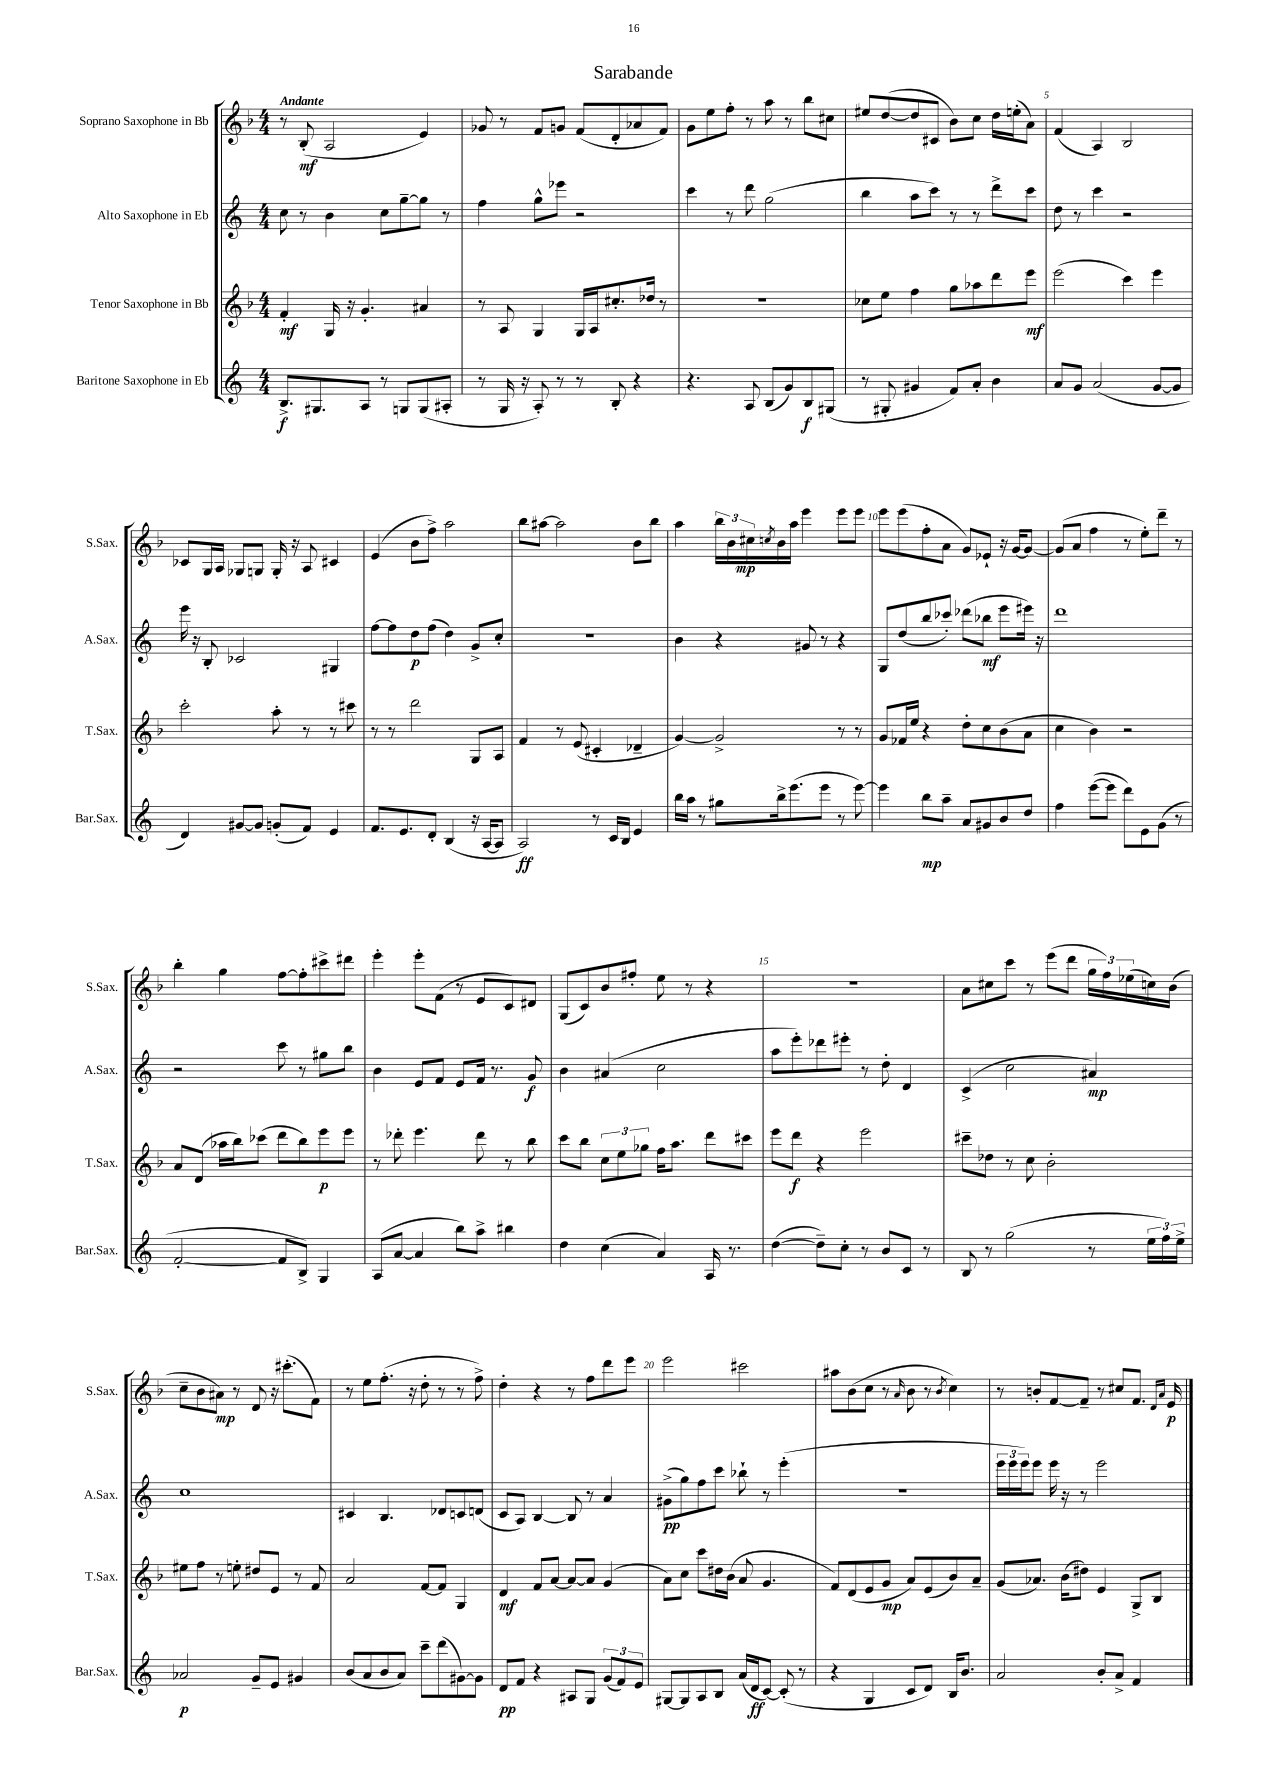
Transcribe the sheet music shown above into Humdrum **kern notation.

**kern	**dynam	**kern	**dynam	**kern	**dynam	**kern	**dynam
*part4	*part4	*part3	*part3	*part2	*part2	*part1	*part1
*staff4	*staff4	*staff3	*staff3	*staff2	*staff2	*staff1	*staff1
*I"Baritone Saxophone in Eb	*	*I"Tenor Saxophone in Bb	*	*I"Alto Saxophone in Eb	*	*I"Soprano Saxophone in Bb	*
*I'Bar.Sax.	*	*I'T.Sax.	*	*I'A.Sax.	*	*I'S.Sax.	*
*clefG2	*	*clefG2	*	*clefG2	*	*clefG2	*
*k[]	*	*k[b-]	*	*k[]	*	*k[b-]	*
*M4/4	*	*M4/4	*	*M4/4	*	*M4/4	*
=1	=1	=1	=1	=1	=1	=1	=1
!	!	!	!	!	!	!LO:TX:a:B:t=Andante	!
8.B^/L	f	4f'/	mf	8cc\	.	8r	.
.	.	.	.	8r	.	(8B-'/	mf
8.G#X/	.	.	.	.	.	.	.
.	.	16G/	.	4b\	.	2A/	.
.	.	16r	.	.	.	.	.
8A/J	.	4.g'/	.	.	.	.	.
8r	.	.	.	8cc\L	.	.	.
8Gn/L	.	.	.	[8gg~\	.	.	.
(8G/	.	4a#X/	.	8gg\J]	.	4e/)	.
8A#X'/J	.	.	.	8r	.	.	.
=2	=2	=2	=2	=2	=2	=2	=2
8r	.	8r	.	4ff\	.	8g-X/	.
16G/	.	8A/	.	.	.	8r	.
16r	.	.	.	.	.	.	.
8A'/)	.	4G/	.	8gg^^\L	.	8f/L	.
8r	.	.	.	8eee-X\J	.	8gn/J	.
8r	.	16G/LL	.	2r	.	(8f/L	.
.	.	16A/J	.	.	.	.	.
8B'/	.	8.cc#X'/	.	.	.	8d'/	.
4r	.	.	.	.	.	8a-X/	.
.	.	16dd-X/Jk	.	.	.	.	.
.	.	8r	.	.	.	8f/J)	.
=3	=3	=3	=3	=3	=3	=3	=3
4.r	.	1r	.	4ccc\	.	8g\L	.
.	.	.	.	.	.	8ee\	.
.	.	.	.	8r	.	8ff'\J	.
8A/	.	.	.	8ddd\	.	8r	.
(8B/L	.	.	.	(2gg\	.	8aa\	.
8g/)	.	.	.	.	.	8r	.
8B/	f	.	.	.	.	8bb-\L	.
(8G#X/J	.	.	.	.	.	8cc#X\J	.
=4	=4	=4	=4	=4	=4	=4	=4
8r	.	8cc-X\L	.	4bb\	.	8ee#X/L	.
8G#X'/	.	8ee\J	.	.	.	([8dd/	.
4g#X/	.	4ff\	.	8aa\L	.	8dd/]	.
.	.	.	.	8ccc\J)	.	8c#X/J	.
8f/L)	.	8gg\L	.	8r	.	8b-\L)	.
8a'/J	.	8aa-X\	.	8r	.	8cc\J	.
4b\	.	8ddd\	.	8ddd^\L	.	16dd\LL	.
.	.	.	.	.	.	(16een'\J	.
.	.	8eee\J	mf	8ccc\J	.	8a\J)	.
=5	=5	=5	=5	=5	=5	=5	=5
8a/L	.	(2eee\	.	8dd\	.	(4f/	.
8g/J	.	.	.	8r	.	.	.
(2a/	.	.	.	4ccc\	.	4A/)	.
.	.	4ccc\)	.	2r	.	2B-/	.
[8g/L	.	4eee\	.	.	.	.	.
8g/J]	.	.	.	.	.	.	.
!!LO:LB:g=z
=6	=6	=6	=6	=6	=6	=6	=6
4d/)	.	2ccc'\	.	16eee\	.	8c-X/L	.
.	.	.	.	16r	.	.	.
.	.	.	.	8B'/	.	16G/L	.
.	.	.	.	.	.	16A/JJ	.
[8g#X/L	.	.	.	2c-X/	.	8G-X/L	.
8g#/J]	.	.	.	.	.	8Gn/J	.
(8gn'/L	.	8aa'\	.	.	.	16G'/	.
.	.	.	.	.	.	16r	.
8f/J)	.	8r	.	.	.	8A/	.
4e/	.	8r	.	4G#X/	.	4c#X/	.
.	.	8ccc#X\	.	.	.	.	.
=7	=7	=7	=7	=7	=7	=7	=7
8.f/L	.	8r	.	[8ff\L	.	(4e/	.
.	.	8r	.	8ff\]	.	.	.
8.e/	.	.	.	.	.	.	.
.	.	2ddd\	.	8dd\	p	8b-\L	.
8d'/J	.	.	.	(8ff\J	.	8ff^\J)	.
(4B/	.	.	.	4dd\)	.	2aa\	.
16r	.	8G/L	.	8g^/L	.	.	.
[16A/KL	.	.	.	.	.	.	.
8A/J]	.	8A/J	.	8cc'/J	.	.	.
=8	=8	=8	=8	=8	=8	=8	=8
2A/)	ff	4f/	.	1r	.	8bb-\L	.
.	.	.	.	.	.	[8aa#X\J	.
.	.	8r	.	.	.	2aa#\]	.
.	.	(8e/	.	.	.	.	.
8r	.	4c#X'/	.	.	.	.	.
16c/LL	.	.	.	.	.	.	.
16B/JJ	.	.	.	.	.	.	.
4e/	.	4d-X~/	.	.	.	8b-\L	.
.	.	.	.	.	.	8bb-\J	.
=9	=9	=9	=9	=9	=9	=9	=9
16bb\LL	.	[4g/)	.	4b\	.	4aa\	.
16aa\JJ	.	.	.	.	.	.	.
8r	.	.	.	.	.	.	.
8gg#X\L	.	2g^/]	.	4r	.	24bb-\LL	.
.	.	.	.	.	.	24b-\	.
.	.	.	.	.	.	24cc#X\	mp
.	.	.	.	.	.	8qccn/	.
16bb^\k	.	.	.	.	.	16b-\	.
(8.eee\	.	.	.	.	.	16aa\JJ	.
.	.	.	.	8g#X/	.	4eee\	.
8eee\J	.	.	.	8r	.	.	.
8r	.	8r	.	4r	.	8eee\L	.
[8eee\)	.	8r	.	.	.	8eee\J	.
=10	=10	=10	=10	=10	=10	=10	=10
4eee\]	.	8g/L	.	8G/L	.	8eee\L	.
.	.	16f-X/L	.	(8dd/	.	(8eee\	.
.	.	16ee/JJ	.	.	.	.	.
8bb\L	mp	4r	.	8bb/	.	8ff'\	.
8aa~\J	.	.	.	8ccc-X'/J)	.	8a\J	.
8a/L	.	8dd'\L	.	(8ddd-X\L	.	8g/L)	.
8g#X/	.	8cc\	.	8bb-X\J	mf	8e-X`/J	.
8b/	.	(8b-\	.	8eee\L	.	16r	.
.	.	.	.	.	.	[16g/KL	.
8dd/J	.	8a\J	.	16eee#X\Jk)	.	8g/J_	.
.	.	.	.	16r	.	.	.
=11	=11	=11	=11	=11	=11	=11	=11
4ff\	.	4cc\	.	1ddd	.	(8g/L]	.
.	.	.	.	.	.	8a/J	.
([8eee\L	.	4b-\)	.	.	.	4ff\	.
8eee\J]	.	.	.	.	.	.	.
8ddd\L)	.	2r	.	.	.	8r	.
8e\	.	.	.	.	.	8ee'\L)	.
(8g\J	.	.	.	.	.	8ddd~\J	.
8r	.	.	.	.	.	8r	.
!!LO:LB:g=z
=12	=12	=12	=12	=12	=12	=12	=12
[2f'/	.	8a/L	.	2r	.	4bb-'\	.
.	.	(8d/J	.	.	.	.	.
.	.	16aa-X\LL	.	.	.	4gg\	.
.	.	16bb-\J)	.	.	.	.	.
.	.	(8ccc-X\J	.	.	.	.	.
8f/L]	.	8ddd\L	.	8ccc\	.	[8ff\L	.
8B^/J)	.	8bb-\)	.	8r	.	8ff'\]	.
4G/	.	8eee\	p	8gg#X\L	.	8ccc#X^\	.
.	.	8eee\J	.	8bb\J	.	8ddd#X\J	.
=13	=13	=13	=13	=13	=13	=13	=13
(8A/L	.	8r	.	4b\	.	4eee'\	.
[8a/J	.	8ddd-X'\	.	.	.	.	.
4a/]	.	4.eee\	.	8e/L	.	8eee'\L	.
.	.	.	.	8f/J	.	(8f\J	.
8bb\L)	.	.	.	8e/L	.	8r	.
8aa^\J	.	8ddd-\	.	16f/Jk	.	8e/L	.
.	.	.	.	8.r	.	.	.
4bb#X\	.	8r	.	.	.	8c/)	.
.	.	8bb-\	.	8g/	f	8d#X/J	.
=14	=14	=14	=14	=14	=14	=14	=14
4dd\	.	8ccc\L	.	4b\	.	(8G/L	.
.	.	8bb-\J	.	.	.	8c/)	.
(4cc\	.	12cc\L	.	(4a#X/	.	8b-/	.
.	.	12ee\	.	.	.	.	.
.	.	.	.	.	.	8ff#X'/J	.
.	.	12gg-X\J	.	.	.	.	.
4a/)	.	16ff\KL	.	2cc\	.	8ee\	.
.	.	8.aa\J	.	.	.	.	.
.	.	.	.	.	.	8r	.
16A/	.	8ddd\L	.	.	.	4r	.
8.r	.	.	.	.	.	.	.
.	.	8ccc#X\J	.	.	.	.	.
=15	=15	=15	=15	=15	=15	=15	=15
([4dd\	.	8eee\L	.	8aa\L	.	1r	.
.	.	8ddd\J	f	8eee'\)	.	.	.
8dd~\L])	.	4r	.	8ddd-X\	.	.	.
8cc'\J	.	.	.	8eee#X'\J	.	.	.
8r	.	2eee\	.	8r	.	.	.
8b/L	.	.	.	8dd'\	.	.	.
8c/J	.	.	.	4d/	.	.	.
8r	.	.	.	.	.	.	.
=16	=16	=16	=16	=16	=16	=16	=16
8B/	.	8ccc#X~\L	.	(4c^/	.	8a\L	.
8r	.	8dd-X\J	.	.	.	8cc#X\	.
(2gg\	.	8r	.	2cc\	.	8ccc\J	.
.	.	8cc\	.	.	.	8r	.
.	.	2b-'\	.	.	.	(8eee\L	.
.	.	.	.	.	.	8ddd\J	.
8r	.	.	.	4a#X/)	mp	24gg\LL	.
.	.	.	.	.	.	24ff\)	.
.	.	.	.	.	.	(24ee-X\	.
24ee\LL	.	.	.	.	.	16ccn\)	.
24ff\)	.	.	.	.	.	.	.
.	.	.	.	.	.	(16b-\JJ	.
24ee^\JJ	.	.	.	.	.	.	.
!!LO:LB:g=z
=17	=17	=17	=17	=17	=17	=17	=17
2a-X/	p	8ee#X\L	.	1cc	.	8cc~\L	.
.	.	8ff\J	.	.	.	8b-\	.
.	.	8r	.	.	.	8a#X\J)	mp
.	.	8een'\	.	.	.	8r	.
8g~/L	.	8dd#X/L	.	.	.	8d/	.
8e/J	.	8e/J	.	.	.	16r	.
.	.	.	.	.	.	(8.ccc#X'\L	.
4g#X/	.	8r	.	.	.	.	.
.	.	8f/	.	.	.	8f\J)	.
=18	=18	=18	=18	=18	=18	=18	=18
(8b/L	.	2a/	.	4c#X/	.	8r	.
8a/	.	.	.	.	.	8ee\L	.
8b/	.	.	.	4.B/	.	(8.ff'\J	.
8a/J)	.	.	.	.	.	.	.
.	.	.	.	.	.	16r	.
8ccc~\L	.	[8f/L	.	.	.	8dd'\	.
(8ddd\	.	8f/J]	.	8d-X/L	.	8r	.
[8g#X\)	.	4G/	.	8cn/	.	8r	.
8g#\J]	.	.	.	(8dn/J	.	8ff^\)	.
=19	=19	=19	=19	=19	=19	=19	=19
8d/L	pp	4d/	mf	8c/L	.	4dd'\	.
8f/J	.	.	.	8A/J)	.	.	.
4r	.	8f/L	.	[4B/	.	4r	.
.	.	[8a/J	.	.	.	.	.
8A#X/L	.	8a/L_	.	8B/]	.	8r	.
8G/J	.	8a/J]	.	8r	.	8ff\L	.
(12g/L	.	(4g/	.	4a/	.	8ddd\	.
12f/)	.	.	.	.	.	.	.
.	.	.	.	.	.	8eee\J	.
12e/J	.	.	.	.	.	.	.
=20	=20	=20	=20	=20	=20	=20	=20
[8G#X/L	.	8a\L)	.	(8g#X^\L	pp	2eee\	.
8G#/]	.	8cc\J	.	8gg\)	.	.	.
8A/	.	8ccc\L	.	8ff\	.	.	.
8B/J	.	16dd#X\L	.	8ccc\J	.	.	.
.	.	(16b-\JJ	.	.	.	.	.
(16a/LL	.	8a/	.	8bb-X`\	.	2ccc#X\	.
16d/J	ff	.	.	.	.	.	.
[8c/J)	.	4.g/	.	8r	.	.	.
(8c'/]	.	.	.	(4eee'\	.	.	.
8r	.	.	.	.	.	.	.
=21	=21	=21	=21	=21	=21	=21	=21
4r	.	8f/L)	.	1r	.	8aa#X\L	.
.	.	(8d/	.	.	.	(8b-\	.
4G/	.	8e/	.	.	.	8cc\J	.
.	.	8g/J	mp	.	.	8r	.
.	.	.	.	.	.	16qqa/	.
8c/L	.	8a/L)	.	.	.	8b-\	.
8d/J)	.	(8e/	.	.	.	8r	.
.	.	.	.	.	.	8qb-/	.
16B/KL	.	8b-/)	.	.	.	4cc\)	.
8.b/J	.	.	.	.	.	.	.
.	.	8a~/J	.	.	.	.	.
=22	=22	=22	=22	=22	=22	=22	=22
2a/	.	(8g/L	.	24eee\LL	.	8r	.
.	.	.	.	24eee\	.	.	.
.	.	.	.	24eee\J)	.	.	.
.	.	8.a-X/J)	.	8eee\J	.	8bn'/L	.
.	.	.	.	16eee\	.	[8f/	.
.	.	(16b-\KL	.	16r	.	.	.
.	.	8dd#X\J)	.	8r	.	8f~/J]	.
8b'/L	.	4e/	.	2eee\	.	8r	.
8a^/J	.	.	.	.	.	8cc#X/L	.
4f/	.	8G^/L	.	.	.	8.f/J	.
.	.	8B-/J	.	.	.	.	.
.	.	.	.	.	.	16qqd/LL	.
.	.	.	.	.	.	16qqa/JJ	.
.	.	.	.	.	.	16e/	p
==	==	==	==	==	==	==	==
*-	*-	*-	*-	*-	*-	*-	*-
